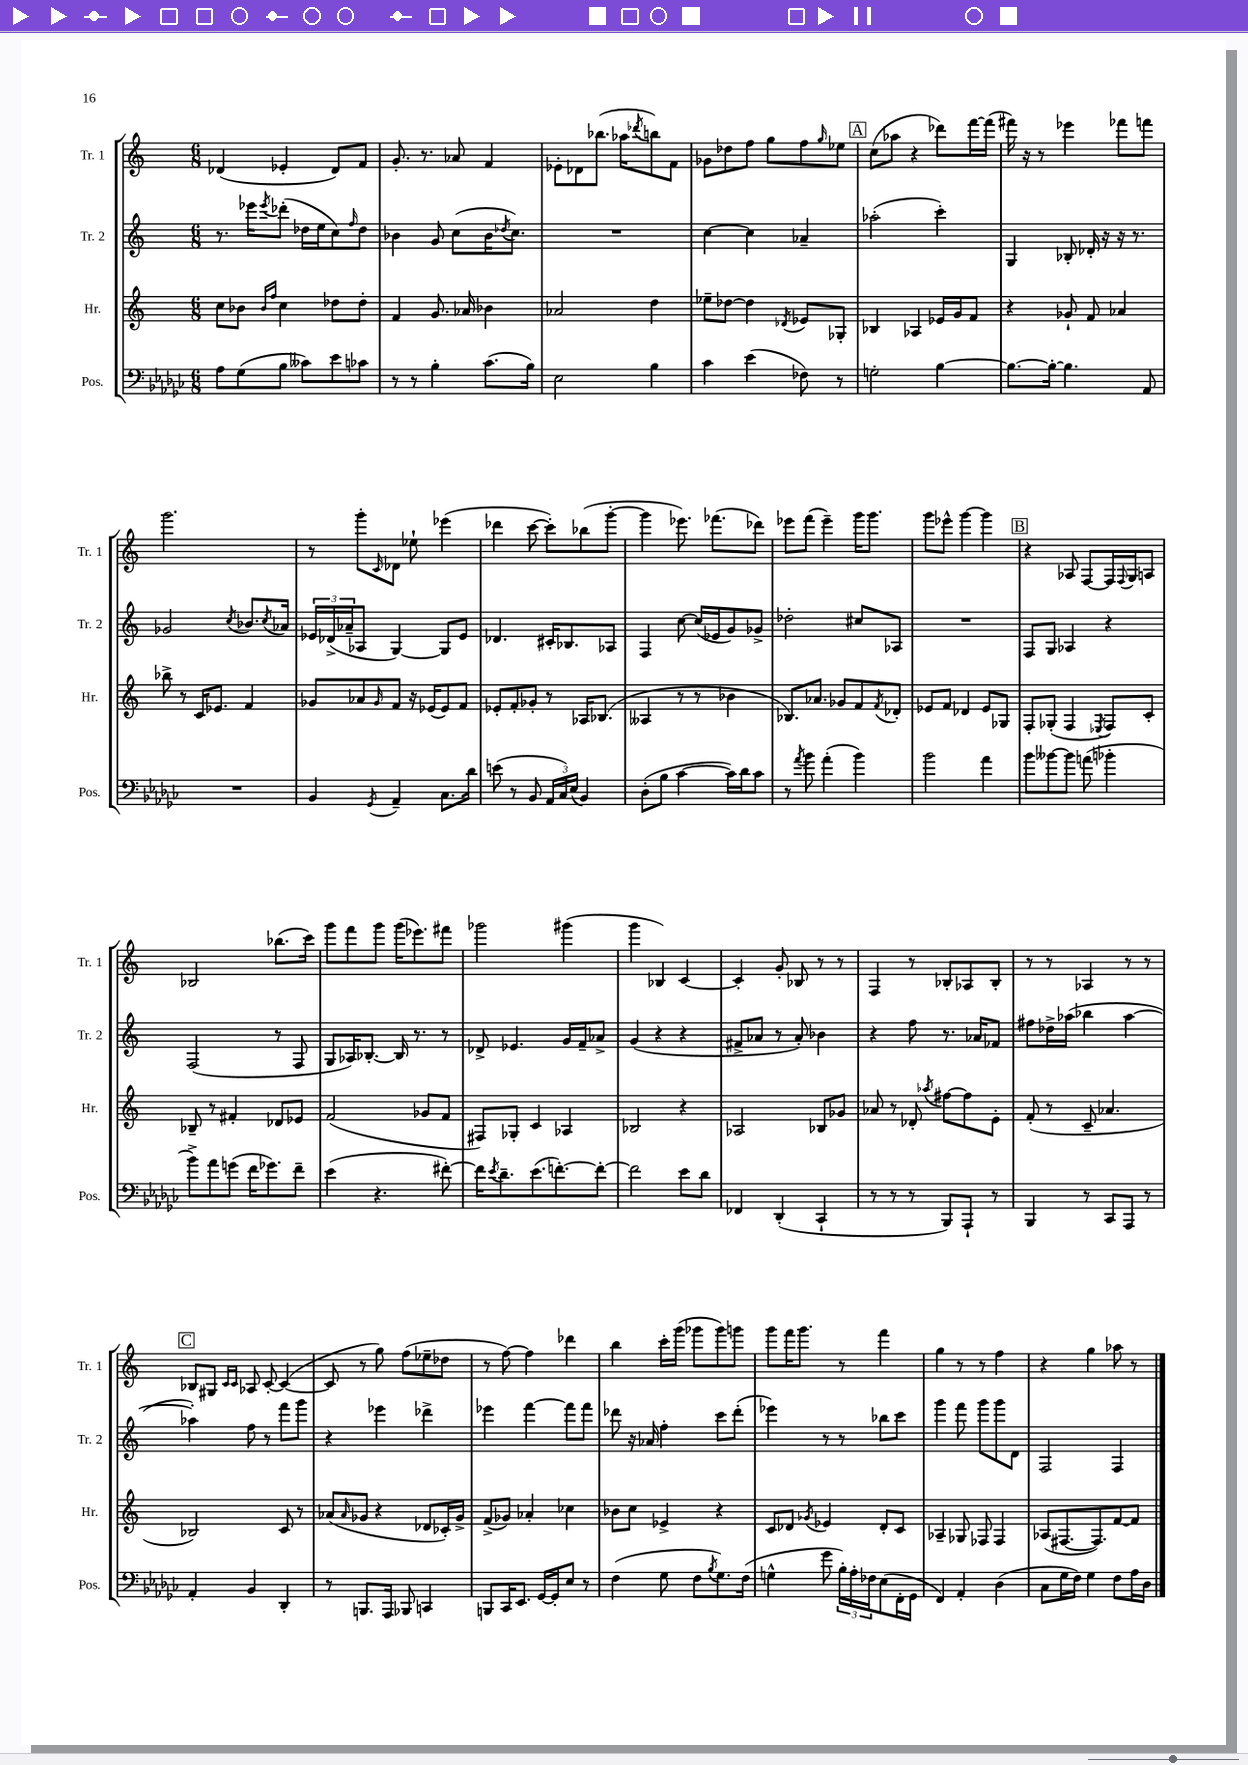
<<
\new StaffGroup <<
\new Staff = "s0" \with { instrumentName = "Tr. 1" shortInstrumentName = "Tr. 1" } {
    \clef treble \key c \major \numericTimeSignature \time 6/8
    des'4( ees'4-. des'8) f'8 |
    g'8.-. r8. aes'8 f'4 |
    ees'8-. des'8 bes''8.( aes''16 \acciaccatura { des'''8 } b''8) f'8 |
    ges'8 des''8 f''8 g''8 f''8 \grace { g''16 } ees''8 |
    \mark \markup { \box "A" } c''8( aes''8 r4 des'''8) f'''16~ f'''16( |
    fis'''16) r16 r8 ees'''4 fes'''8 f'''8 |
    g'''2. |
    r8 g'''8-. \grace { c'16 } des'8 ees''8-! ees'''4( |
    des'''4 c'''8~ c'''8-.) bes''8( g'''8~-. |
    g'''4 ees'''8.) fes'''8.( des'''8) |
    ees'''8 f'''8( ees'''4--) g'''16 g'''8. |
    g'''8 ees'''8-^ g'''4~ g'''4 |
    \mark \markup { \box "B" } r4 aes8 f8~ f16 \appoggiatura { f8 } g16 a8 |
    bes2 bes''8.( c'''16) |
    g'''8 f'''8 g'''8 g'''16( ees'''8.) fis'''8 |
    ges'''2 gis'''4( |
    g'''4 bes4) c'4~ |
    c'4-. g'8-. bes8 r8 r8 |
    f4 r8 bes8-. aes8 bes8-. |
    r8 r8 aes4 r8 r8 |
    \mark \markup { \box "C" } bes8 gis8 \grace { c'16 c'16 } aes8 c'8~-. c'4~( |
    c'8 r8 g''8) f''8( ees''8-- des''8 |
    r8 f''8~) f''4 des'''4 |
    b''4 c'''16-. g'''16( ges'''8 ges'''8) g'''8 |
    g'''8 f'''16 g'''8. r8 f'''4 |
    g''4 r8 r8 f''4 |
    r4 g''4 aes''8 r8 \bar "|." |
}
\new Staff = "s1" \with { instrumentName = "Tr. 2" shortInstrumentName = "Tr. 2" } {
    \clef treble \key c \major \numericTimeSignature \time 6/8
    r8. ees'''16 \acciaccatura { ees'''8 } des'''8-.( des''16 e''16 c''8) \grace { f''16 } des''8 |
    bes'4 g'8 c''8( bes'16 \acciaccatura { des''8 } c''8.) |
    R2. |
    c''4~ c''4 aes'4-- |
    \mark \markup { \box "A" } aes''2-.( c'''4-.) |
    g4 bes8-. des'16-. r16 r16 r8. |
    ges'2 \acciaccatura { c''8 } bes'8. \acciaccatura { c''8 } aes'16 |
    \tuplet 3/2 { ees'16 des'16->( aes'16-- } aes8 g4~) g8 ees'8 |
    des'4. cis'16-. bes8. aes8 |
    f4 c''8~ c''16( ees'16 g'8) ges'8-> |
    des''2-. cis''8 aes8 |
    R2. |
    \mark \markup { \box "B" } f8 g8 aes4 r4 |
    f2( r8 f8 |
    g8 aes16) bes8.~-. bes16 r8. r8 |
    des'8-> ees'4. g'16 f'16-- aes'8-> |
    g'4( r4 r4 |
    fis'8-> aes'8 r8 aes'8-.) bes'4 |
    r4 f''8 r8. aes'16 fes'8 |
    fis''8 des''16-> aes''16( bes''4 aes''4~ |
    \mark \markup { \box "C" } aes''4-.) f''8 r8 f'''8 g'''8 |
    r4 ees'''4 des'''4-> |
    ees'''4 f'''4~ f'''8 f'''8 |
    des'''8 r16 aes'16 f''4-. c'''8 des'''8-.( |
    ees'''4) r8 r8 bes''8 c'''8 |
    g'''4 f'''8 g'''8 g'''8 d'8 |
    f2 f4 \bar "|." |
}
\new Staff = "s2" \with { instrumentName = "Hr." shortInstrumentName = "Hr." } {
    \clef treble \key c \major \numericTimeSignature \time 6/8
    c''8 bes'8 \grace { bes'16 f''16 } c''4 des''8 des''8-. |
    f'4 g'8. aes'16 bes'4 |
    aes'2 d''4 |
    ees''8-- des''8~ des''4 \acciaccatura { des'8 } ees'8 ges8-. |
    \mark \markup { \box "A" } bes4 aes4 ees'16 g'16 f'8 |
    r4 ges'8-! f'8 aes'4 |
    bes''8-> r8 c'16 ees'8. f'4 |
    ges'8 aes'8 \grace { ges'16 } f'8 r16 ees'16( ees'8) f'8 |
    ees'8-. f'8-. ges'8-. r8 aes16 bes8.( |
    aeses4 r8 r8 bes'4 |
    bes8.) aes'8. ges'8 f'8 \acciaccatura { f'8 } des'8-. |
    ees'8 f'8 des'4 ees'8 ges8 |
    \mark \markup { \box "B" } f8-. ges8-.( f4 \acciaccatura { ees8 } f8) c'8-. |
    bes8-- r8 fis'4-. des'8 ees'8 |
    f'2( ges'8 f'8 |
    fis8) ges8-. c'4 aes4 |
    bes2 r4 |
    aes2 bes8 ges'8 |
    aes'8 r8 des'8-. \acciaccatura { aes''8 } fis''8~ fis''8 e'8-. |
    f'8-.( r8 c'8-- aes'4. |
    \mark \markup { \box "C" } bes2) c'8 r8 |
    aes'8( \grace { aes'16 } ges'8 r4 des'8 ces'16-.) ges'16-> |
    f'8->( ges'8) aes'4-. ces''4 |
    bes'8 c''8 ees'4-> r4 |
    c'8 des'8 \acciaccatura { ges'8 } ees'4 des'8-. c'8 |
    aes4-- ges8 fes8 fes4 |
    aes8( fis8.~ fis8.) f'8~ f'8 \bar "|." |
}
\new Staff = "s3" \with { instrumentName = "Pos." shortInstrumentName = "Pos." } {
    \clef bass \key ges \major \numericTimeSignature \time 6/8
    aes8 ges8( bes8 ceses'8) ees'8 ces'8 |
    r8 r8 bes4-. ces'8.( bes16) |
    ees2 bes4 |
    ces'4 ees'4( fes8) r8 |
    \mark \markup { \box "A" } g2-. bes4~ |
    bes8.~ bes16~-. bes4. aes,8 |
    R2. |
    bes,4 \acciaccatura { ges,8 } aes,4-- ces8. des'16 |
    e'8( r8 bes,8 \tuplet 3/2 { aes,16 ces16) ees16( } bes,4) |
    des8-.( bes8 ces'4~ ces'16) des'16 ces'8 |
    r8 \acciaccatura { aes'8 } bes'8 aes'4-.( bes'4) |
    bes'2 aes'4 |
    \mark \markup { \box "B" } bes'8 beses'8~ beses'8 a'8( bes'4-. |
    bes'8->) aes'8 g'8( f'16 ges'8.) f'8-- |
    ees'4( r4. fis'8~-.) |
    fis'16 \acciaccatura { ees'8 } des'8.-- ees'8.( f'8.~-.) f'8~-. |
    f'2 ees'8 des'8 |
    fes,4 des,4-.( ces,4-! |
    r8 r8 r8 bes,,8) aes,,8-! r8 |
    bes,,4 r8 ces,8 aes,,8 r8 |
    \mark \markup { \box "C" } aes,4-. bes,4 des,4-. |
    r8 b,,8. aes,,16 bes,,8 c,4 |
    b,,8 ces,16 ees,8. ges,16~ ges,16-. ees8 r8 |
    f4( ges8 f8 \acciaccatura { bes8 } ges8.) f16( |
    g4-^ ges'8 \tuplet 3/2 { bes16-.) aes16-. fes16 } ees8( f,16-. ges,16 |
    f,4) aes,4-. des4( |
    ces8 ges16 f16) ges4 f8 aes16 des16 \bar "|." |
}
>>
>>
\layout { \context { \Score \remove "Bar_number_engraver" } }
